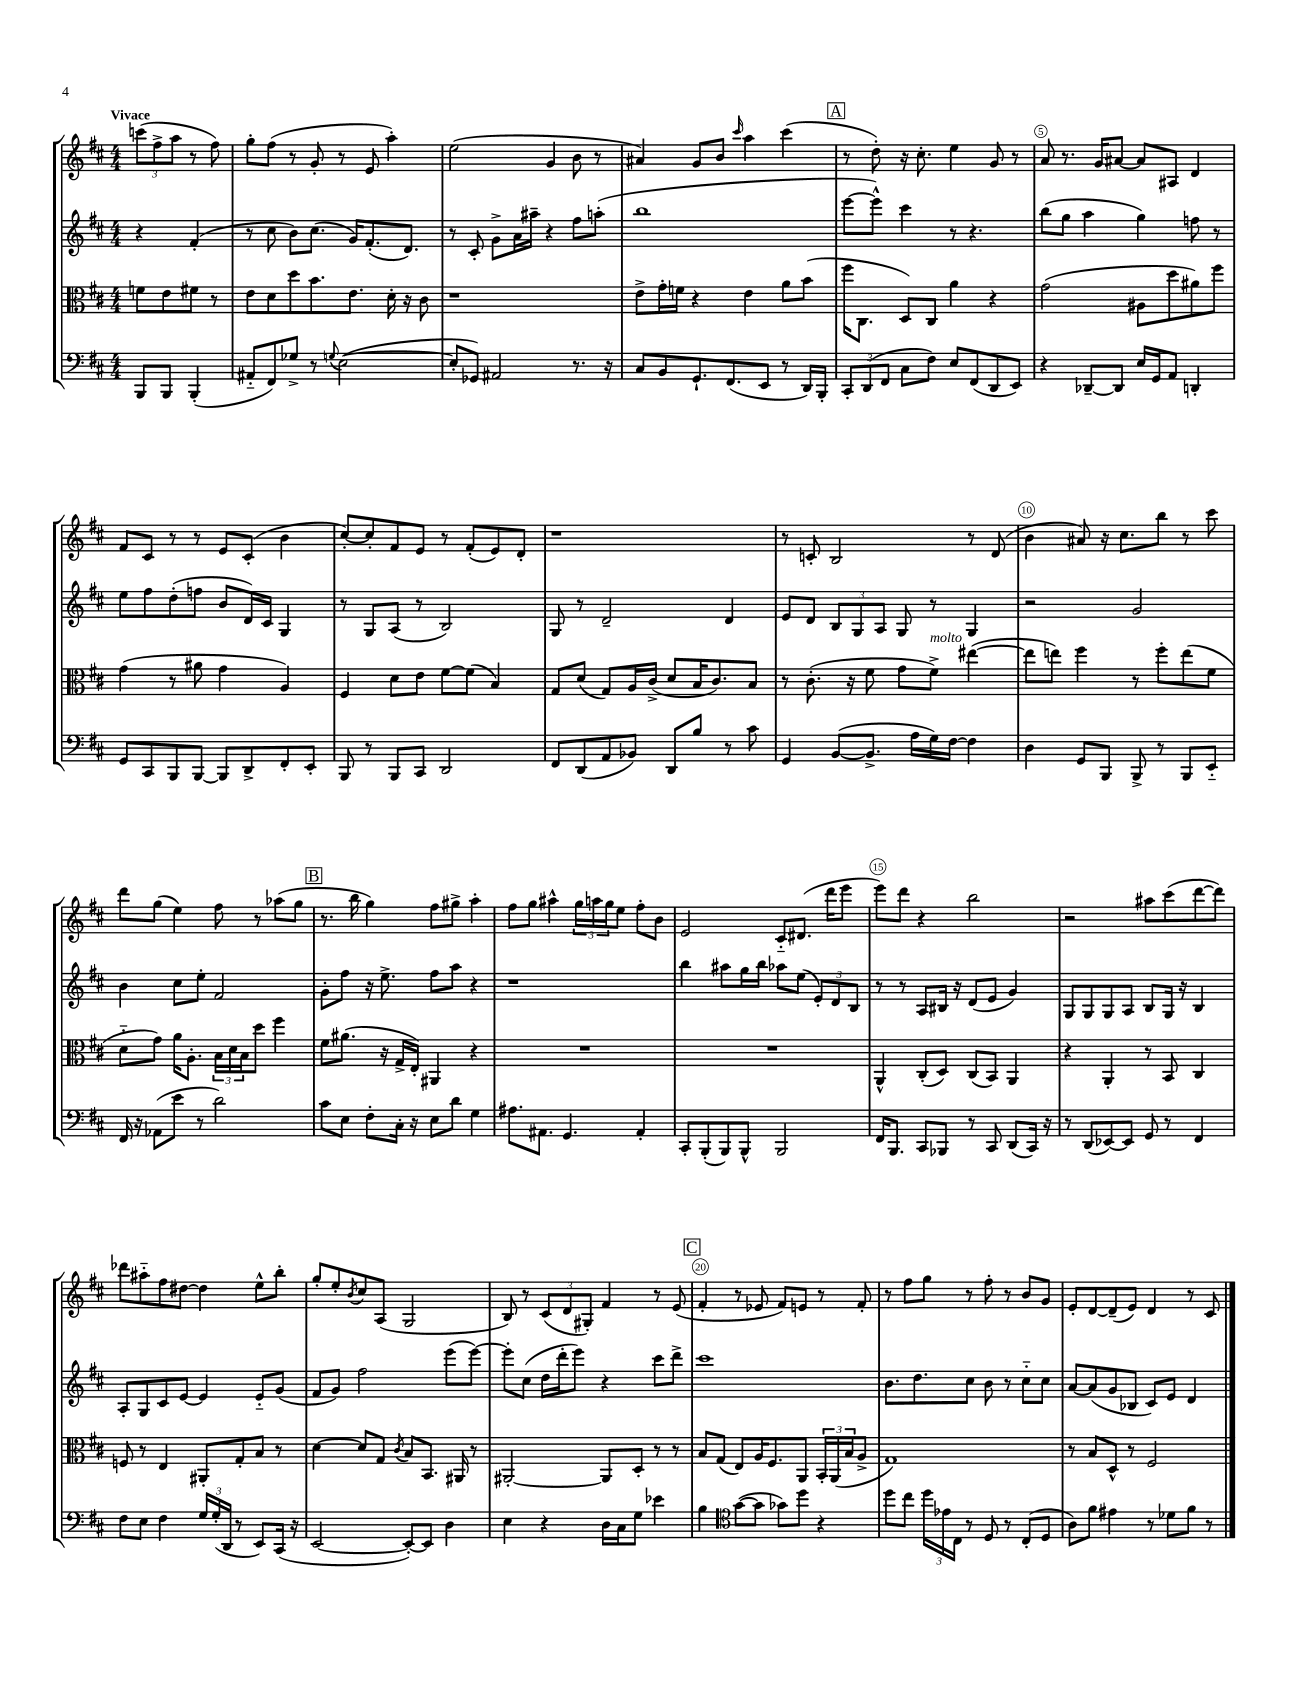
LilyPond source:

<<
\new StaffGroup <<
\new Staff = "s0" {
    \clef treble \key d \major \numericTimeSignature \time 4/4 \partial 2 \tempo "Vivace"
    \tuplet 3/2 { c'''8( fis''8-> a''8 } r8 fis''8) |
    g''8-. fis''8( r8 g'8-. r8 e'8 a''4-.) |
    e''2( g'4 b'8 r8 |
    ais'4) g'8 b'8 \grace { cis'''16 } a''4 cis'''4( |
    \mark \markup { \box "A" } r8 d''8-.) r16 cis''8.-. e''4 g'8 r8 |
    a'8 r8. g'16 ais'8~ ais'8 ais8 d'4 |
    fis'8 cis'8 r8 r8 e'8 cis'8-.( b'4 |
    cis''8~-.) cis''8-. fis'8 e'8 r8 fis'8-.( e'8) d'8-. |
    r1 |
    r8 c'8-. b2 r8 d'8( |
    b'4 ais'8) r16 cis''8. b''8 r8 cis'''8 |
    d'''8 g''8( e''4) fis''8 r8 aes''8( g''8 |
    \mark \markup { \box "B" } r8. b''16 g''4) fis''8 gis''8-> a''4-. |
    fis''8 g''8 ais''4-^ \tuplet 3/2 { g''16 a''16 g''16 } e''8 fis''8-. b'8 |
    e'2 cis'8-_ dis'8.( d'''16 e'''8 |
    e'''8) d'''8 r4 b''2 |
    r2 ais''8 cis'''8( d'''8~ d'''8) |
    des'''8 ais''8-_ fis''8 dis''8~ dis''4 e''8-^ b''8-. |
    g''8-. e''8-. \acciaccatura { b'8 } cis''8 a8( g2 |
    b8) r8 \tuplet 3/2 { cis'8( d'8 gis8-.) } fis'4 r8 e'8( |
    \mark \markup { \box "C" } fis'4-. r8 ees'8 fis'8) e'8 r8 fis'8-. |
    r8 fis''8 g''8 r8 fis''8-. r8 b'8 g'8 |
    e'8-. d'8~ d'8--( e'8) d'4 r8 cis'8 \bar "|." |
}
\new Staff = "s1" {
    \clef treble \key d \major \numericTimeSignature \time 4/4 \partial 2
    r4 fis'4-.( |
    r8 cis''8 b'8) cis''8.( g'16) fis'8.-.( d'8.) |
    r8 cis'8-. g'8-> a'16 ais''16-- r4 fis''8 a''8-.( |
    b''1 |
    \mark \markup { \box "A" } e'''8~ e'''8-^) cis'''4 r8 r4. |
    b''8( g''8 a''4 g''4) f''8 r8 |
    e''8 fis''8 d''8-.( f''8 b'8 d'16) cis'16 g4 |
    r8 g8 a8( r8 b2) |
    g8 r8 d'2-- d'4 |
    e'8 d'8 \tuplet 3/2 { b8 g8 a8 } g8 r8 g4 |
    r2 g'2 |
    b'4 cis''8 e''8-. fis'2 |
    \mark \markup { \box "B" } g'8-. fis''8 r16 e''8.-> fis''8 a''8 r4 |
    r1 |
    b''4 ais''8 g''16 b''16 aes''8 e''8( \tuplet 3/2 { e'8-.) d'8 b8 } |
    r8 r8 a8 bis16 r16 d'8( e'8 g'4) |
    g8 g8 g8 a8 b8 g16 r16 b4 |
    a8-. g8 cis'8 e'8~ e'4 e'8-_ g'8( |
    fis'8 g'8) fis''2 e'''8( e'''8~) |
    e'''8-. cis''8( d''16 d'''16-. e'''8) r4 cis'''8 d'''8-> |
    \mark \markup { \box "C" } cis'''1 |
    b'8. d''8. cis''8 b'8 r8 cis''8-_ cis''8 |
    a'8~ a'8( g'8 bes8 cis'8) e'8 d'4 \bar "|." |
}
\new Staff = "s2" {
    \clef alto \key d \major \numericTimeSignature \time 4/4 \partial 2
    f'8 e'8 fis'8 r8 |
    e'8 d'8 d''8 b'8. e'8. d'16-. r16 cis'8 |
    r1 |
    e'8-> g'16-. f'16 r4 e'4 a'8 b'8( |
    \mark \markup { \box "A" } fis''16 cis8. d8) cis8 a'4 r4 |
    g'2( ais8 d''8 ais'8) fis''8 |
    g'4( r8 ais'8 g'4 a4) |
    fis4 d'8 e'8 fis'8~ fis'8( b4) |
    g8 d'8( g8) a16 cis'16->( d'8 b16 cis'8.) b8 |
    r8 cis'8.-.( r16 fis'8 g'8 fis'8->^\markup { \italic "molto" }) eis''4~( |
    eis''8 e''8) fis''4 r8 fis''8-. e''8( fis'8 |
    d'8-_ g'8) a'16 a8.-. \tuplet 3/2 { b16 d'16 b16 } d''8 fis''4 |
    \mark \markup { \box "B" } fis'8 ais'8.( r16 g16-> e16-.) ais,4 r4 |
    R1 |
    R1 |
    a,4-^ cis8-.( d8) cis8( b,8) a,4 |
    r4 a,4-. r8 b,8 cis4 |
    f8 r8 e4 ais,8-. g8-. b8 r8 |
    d'4~ d'8 g8 \acciaccatura { cis'8 } b8 b,8. ais,16 r8 |
    ais,2~-. ais,8 d8-. r8 r8 |
    \mark \markup { \box "C" } b8 g8( e8) a16 fis8. a,8 \tuplet 3/2 { b,16-. a,16( b16 } a8-> |
    g1) |
    r8 b8 d8-^ r8 fis2 \bar "|." |
}
\new Staff = "s3" {
    \clef bass \key d \major \numericTimeSignature \time 4/4 \partial 2
    b,,8 b,,8 b,,4-.( |
    ais,8-_ fis,8) ges8-> r8 \appoggiatura { g8 } e2~( |
    e8-. ges,8) ais,2 r8. r16 |
    cis8 b,8 g,8.-! fis,8.( e,8 r8 d,16) b,,16-. |
    \mark \markup { \box "A" } \tuplet 3/2 { cis,8-. d,8( fis,8 } cis8 fis8) e8 fis,8( d,8 e,8) |
    r4 des,8~-- des,8 e16 g,16 a,8 d,4-. |
    g,8 cis,8 b,,8 b,,8~ b,,8 d,8-> fis,8-. e,8-. |
    b,,8 r8 b,,8 cis,8 d,2 |
    fis,8 d,8( a,8 bes,8) d,8 b8 r8 cis'8 |
    g,4 b,8~( b,8.-> a16 g16) fis16~ fis4 |
    d4 g,8 b,,8 b,,8-> r8 b,,8 e,8-_ |
    fis,16 r16 aes,8( e'8 r8 d'2) |
    \mark \markup { \box "B" } cis'8 e8 fis8-. cis16-. r16 e8 d'8 g4 |
    ais8. ais,8. g,4. ais,4-. |
    cis,8-. b,,8-.( b,,8) b,,8-^ b,,2 |
    fis,16 b,,8. cis,8 bes,,8 r8 cis,8 d,8( cis,16) r16 |
    r8 d,8( ees,8~) ees,8 g,8 r8 fis,4 |
    fis8 e8 fis4 \tuplet 3/2 { g16 g16-.( d,16 } r8 e,8) cis,16( r16 |
    e,2~ e,8~-.) e,8 d4 |
    e4 r4 d16 cis16 g8 ees'4 |
    \mark \markup { \box "C" } b4 \clef tenor g'8~( g'8 ges'8) d''8 r4 |
    d''8 cis''8 \tuplet 3/2 { d''16 ees'16 cis16 } r8 d8 r8 cis8-.( d8 |
    a8) fis'8 eis'4 r8 des'8 fis'8 r8 \bar "|." |
}
>>
>>
\layout { \context { \Score \override BarNumber.break-visibility = ##(#f #t #t) barNumberVisibility = #(every-nth-bar-number-visible 5) \override BarNumber.stencil = #(make-stencil-circler 0.1 0.3 ly:text-interface::print) } }
